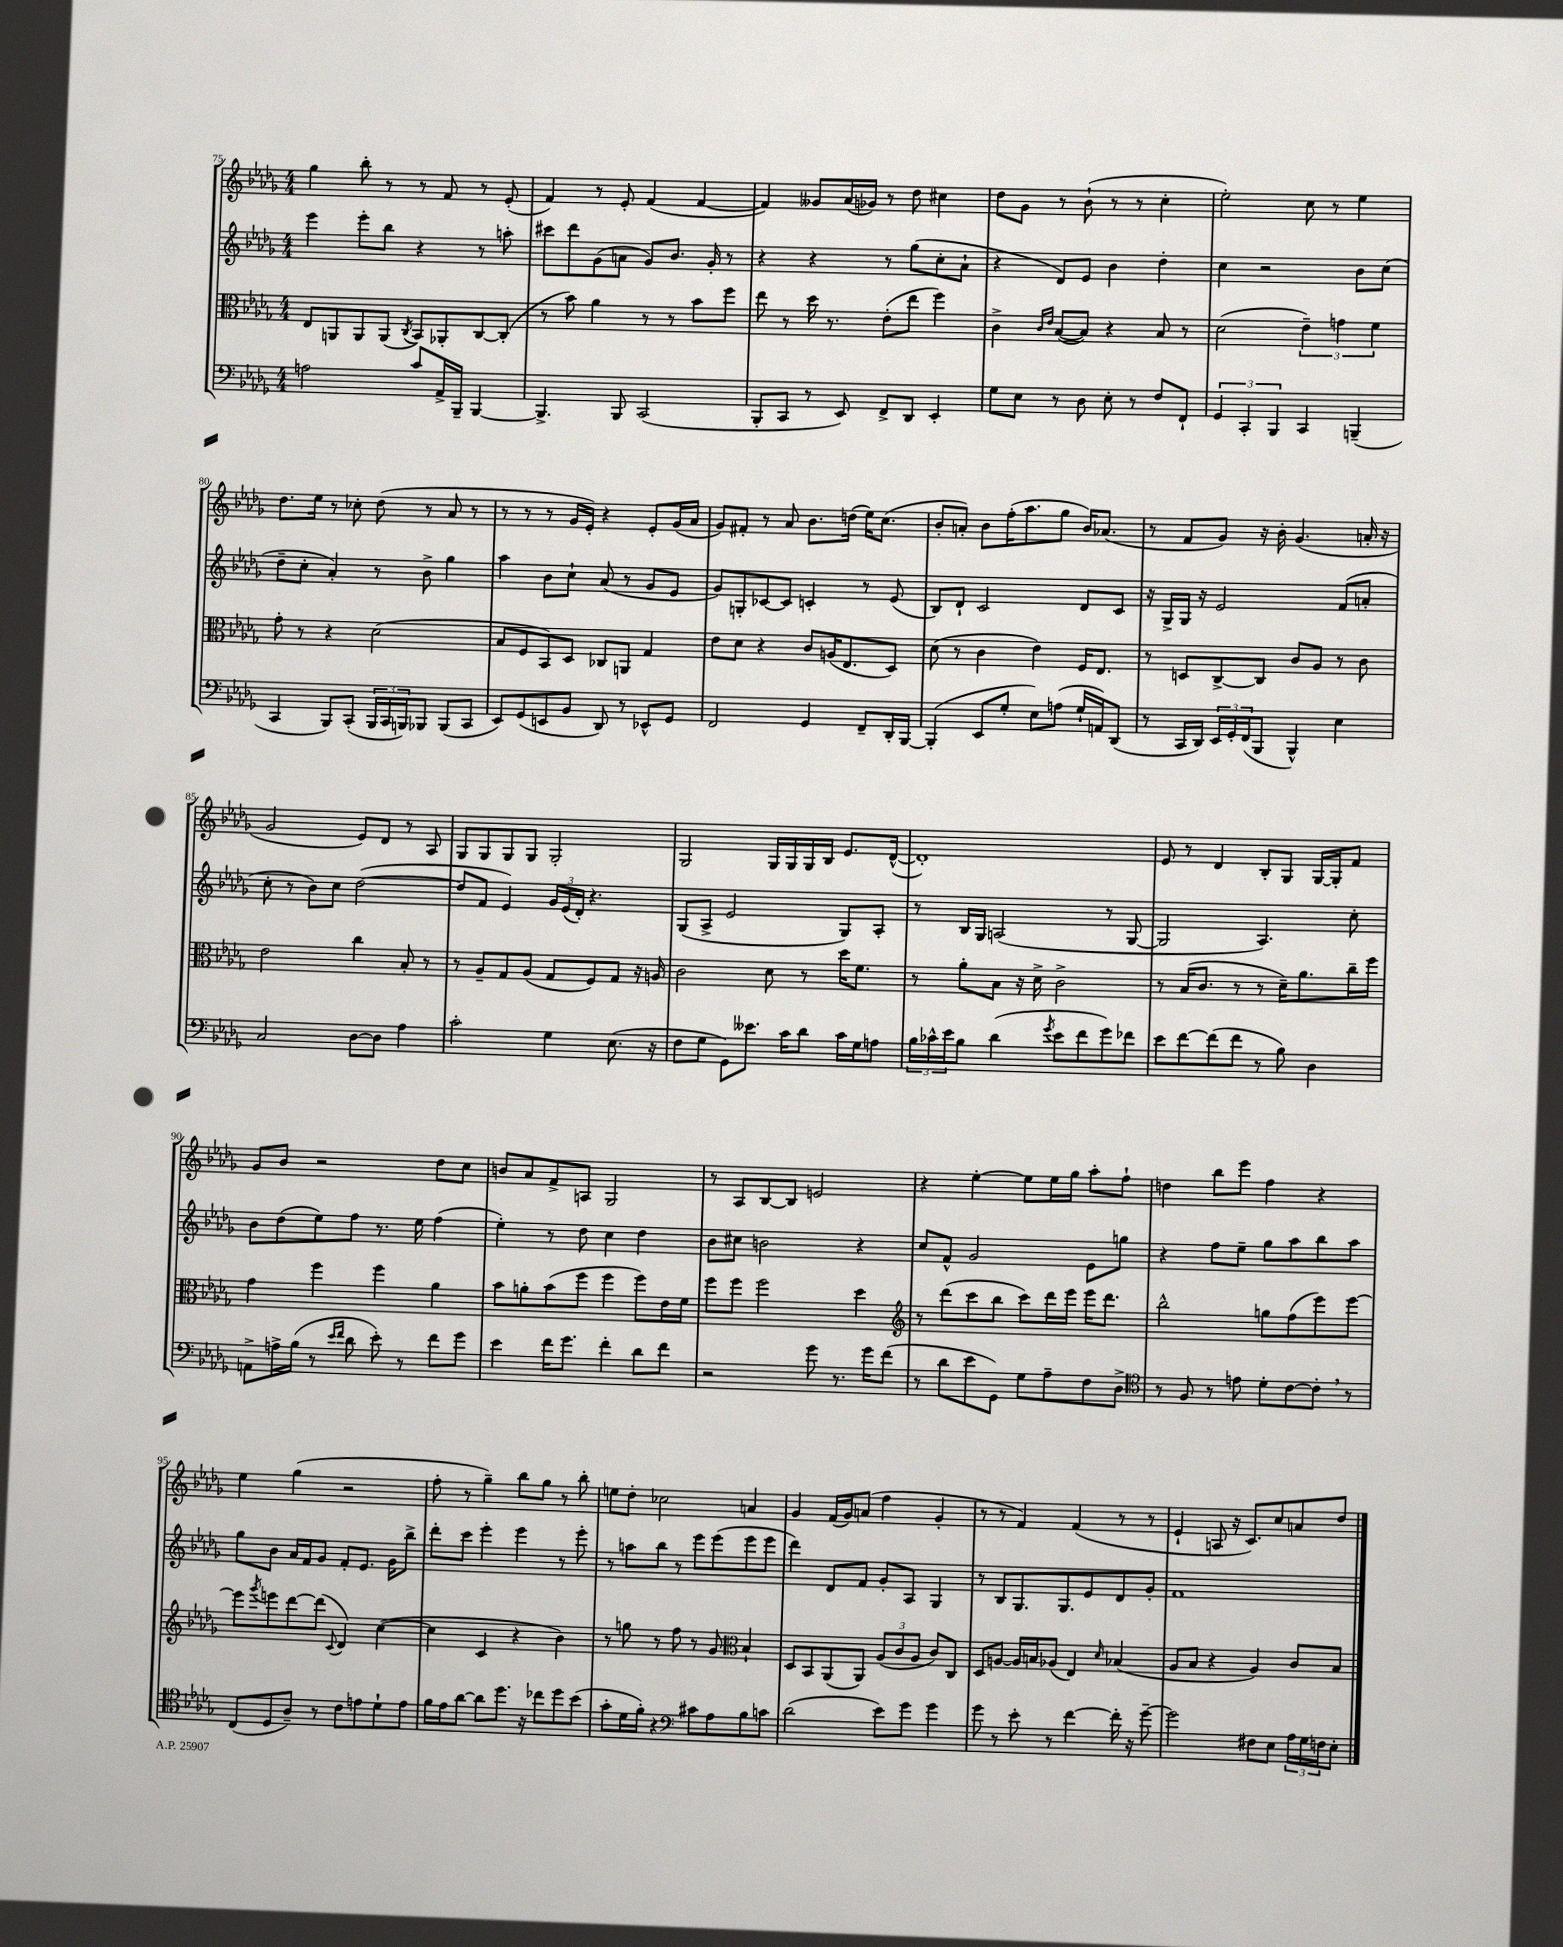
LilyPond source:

<<
\new StaffGroup <<
\new Staff = "s0" {
    \clef treble \key des \major \numericTimeSignature \time 4/4
    ges''4 bes''8-. r8 r8 f'8 r8 ees'8-.( |
    f'4) r8 ees'8-. f'4( f'4~ |
    f'4) geses'8 aes'16( ges'16) r8 des''8 cis''4 |
    des''8 ges'8 r8 bes'8-!( r8 r8 c''4-. |
    ees''2-.) c''8 r8 ees''4 |
    des''8. ees''16 r8 ces''8-. des''8( r8 aes'8 r8 |
    r8 r8 r8 ges'16 ees'16-.) r4 ees'8-. ges'16( aes'16 |
    ges'8) fis'8-. r8 aes'8 bes'8. d''16( ees''16) c''8.( |
    bes'8-. a'8-.) bes'8 f''16-.( aes''8. ges''8 bes'16) aes'8.( |
    r8 f'8 ges'8) r16 bes'16-. ges'4.( a'16-. r16 |
    ges'2 ees'8) des'8 r8 aes8 |
    ges8 ges8 ges8 ges8 ges2-. |
    ges2 ges16 ges16 ges16 bes16 ees'8. des'16~-^( |
    des'1-.) |
    ees'8 r8 des'4 bes8-. ges8 ges16~ ges16-. f'8 |
    ges'8 bes'8 r2 des''8 c''8 |
    b'8 aes'8 f'8-> a8 ges2 |
    r8 aes8 bes8~ bes8 e'2 |
    r4 ees''4~-. ees''8 ees''16 ges''16 aes''8-. f''8-! |
    d''4 bes''8 ees'''8 f''4 r4 |
    ees''4 ges''4( r2 |
    f''8-. r8 ges''4--) bes''8 ges''8 r8 bes''8-. |
    e''8 des''8-. ces''2 a'4 |
    ges'4 f'16( ges'16) a'8( f''4 ges'4-. |
    r8 r8 f'4) f'4( r8 r8 |
    ees'4-! a8 r16 c'8.) c''8 a'8 des''8 \bar "|." |
}
\new Staff = "s1" {
    \clef treble \key des \major \numericTimeSignature \time 4/4
    ees'''4 ees'''8-. bes''8 r4 r8 a''8-. |
    cis'''8 des'''8 ges'8( a'8 ges'8) bes'8. ges'16-. r8 |
    r4 r4 r8 ges''8( c''8-. aes'8-! |
    r4 des'8) ees'8 bes'4 des''4-. |
    c''4 r2 bes'8 c''8( |
    des''8-- c''8-. aes'4-.) r8 bes'8-> ges''4 |
    aes''4 bes'8 c''8-! aes'8( r8 ges'8 ees'8 |
    ges'8) g8-. ces'8~ ces'8 c'4-. r8 ees'8( |
    bes8) des'8-! c'2 des'8 c'8 |
    r16 ges16-> ges16 r16 ees'2 f'8( a'8-. |
    c''8-. r8 bes'8) c''8 des''2~( |
    des''8 f'8 ees'4) \tuplet 3/2 { ges'16 ees'16( des'16-.) } r4. |
    ges8( aes8-> ees'2 ges8) aes8-. |
    r8 bes16 ges16 a2( r8 ges8~ |
    ges2 aes4.) c''8-. |
    bes'8 des''8( ees''8) f''8 r8. ees''16 f''4( |
    ees''4-.) r8 des''8 c''4 des''4 |
    bes'8 cis''8 b'2 r4 |
    c''8 f'8-^ ges'2 ees'8 g''8 |
    r4 f''8 ees''8-- ges''8 aes''8 bes''8 aes''8 |
    ges''8 bes'8 aes'16 f'16 ges'8 f'8-. ees'8. ges'16 bes''8-> |
    des'''8-. c'''8 ees'''4-. ees'''4 r8 ees'''8-. |
    r8 a''8 bes''8 r8 ees'''8 ees'''8( ees'''8 ees'''8 |
    des'''4) des'8 f'8 ges'8-. aes8 ges4 |
    r8 bes8 ges8. ges8. ees'8 des'8 ges'8-. |
    f'1 \bar "|." |
}
\new Staff = "s2" {
    \clef alto \key des \major \numericTimeSignature \time 4/4
    ees8 a,8 a,8 a,8( \acciaccatura { c8 } bes,8) aes,8-. c8~ c8-.( |
    r8 bes'8) aes'4 r8 r8 bes'8 f''8 |
    ees''8 r8 des''16 r8. ees'8-.( ees''8 f''4) |
    c'4-> \grace { c'16 ees'16 } bes8~( bes8) r4 bes8 r8 |
    des'2( \tuplet 3/2 { ees'4--) g'4 f'4 } |
    ges'8-. r8 r4 des'2( |
    bes8 f8 bes,8) des8 ces8 a,8 ges4 |
    ees'8 des'8 r4 c'8 a16( ees8. des8) |
    des'8( r8 c'4 ees'4) f16 ees8. |
    r8 d8 c8~-> c8 c'8 aes8 r8 c'8 |
    ees'2 c''4 bes8-. r8 |
    r8 aes8-- ges8 aes8( ges8 f8) ges8 r16 a16 |
    c'2 des'8 r8 des''16 f'8. |
    r8 aes'8-. bes8 r16 des'16-> c'2-> |
    r8 bes16( c'8. r8 r8 des'16--) aes'8. c''16-- f''16 |
    ges'4 f''4 f''4 aes'4 |
    bes'8 a'8-. bes'8( f''8 f''4 f''8) ees'16 f'16 |
    f''8 f''8 f''2 des''4 |
    \clef treble r8 des'''8( c'''8 bes''8 c'''8) des'''16 ees'''16 ees'''16 des'''8. |
    bes''2-^ g''8 f''8( ees'''8) ees'''8~ |
    ees'''8 \acciaccatura { ges'''8 } e'''8 des'''8~ des'''8( \appoggiatura { c'8 } des'4) c''4~( |
    c''4 c'4 r4 bes'4) |
    r8 g''8 r8 f''8 r8 ges'8 \clef alto bes4-! |
    des8 bes,8 aes,8( aes,8) \tuplet 3/2 { aes8( c'8 aes8 } c'8) c8 |
    des8 a8~ a16 b16 aes8( ees4) \grace { des'16 } bes4( |
    aes8 bes8 r4 aes4) c'8 bes8 \bar "|." |
}
\new Staff = "s3" {
    \clef bass \key des \major \numericTimeSignature \time 4/4
    a2 c'8 aes,16-> bes,,16-- bes,,4~ |
    bes,,4.-> bes,,8 c,2( |
    bes,,8-. c,8 r8 ees,8) f,8-> des,8 ees,4-. |
    ges8 ees8 r8 des8 ees8-. r8 f8 f,8-! |
    \tuplet 3/2 { ges,4 c,4-. bes,,4 } c,4 b,,4--( |
    c,4 bes,,8) c,8-.( \tuplet 3/2 { bes,,16 c,16 b,,16) } bes,,8 bes,,8( c,8 |
    ees,8) ges,8( e,8 bes,8 des,8) r8 ees,8-^ ges,8 |
    f,2 ges,4 f,8-- des,16-. bes,,16~ |
    bes,,4-.( ees,8 ges8-. ees8) a8( ges16-! a,16) des,8( |
    r8 c,16 des,16) \tuplet 3/2 { ees,16 ges,16-. f,16( } bes,,8 bes,,4-^) ees4 |
    c2 des8~ des8 aes4 |
    c'2-. ges4 ees8.( r16 |
    f8 ges8 ges,8) eeses'8. c'16 des'8 c'16 ges16 a8 |
    \tuplet 3/2 { bes16 ces'16-^ ees'16 } bes8 des'4( \acciaccatura { ges'8 } ees'8 f'8 ges'8) fes'8 |
    ees'8 f'8~ f'8( f'8 r8 bes8) des4 |
    a,8-> a16-> bes16( r8 \grace { ees'16 f'16 } des'8 ees'8-.) r8 f'8 ges'8 |
    ees'4 f'16 ges'8. f'4-. des'8 f'8 |
    r2 ges'8 r8. ges'16 f'8( |
    r8 des'8 ees'8 ges,8) ges8 aes8-- f8 des8-> |
    \clef tenor r8 f8 r8 e'8 des'8-. c'8~ c'8-. \breathe r8 |
    c8( des8 aes8--) r8 c'8 e'8 des'8-! e'8 |
    f'16 ees'16 aes'8~ aes'8 des''8. r16 ces''8 des''8 bes'8( |
    ges'8-. des'16 f'16-.) r4 \clef bass cis'8 aes8 bes8 c'8 |
    des'2( ees'8) ges'8 ges'4 |
    ges'8 r8 ees'8-. r8 f'4~ f'16-. r16 ges'8~-- |
    ges'2 fis8 ees8 \tuplet 3/2 { aes16 ges16 f16 } ees8-. \bar "|." |
}
>>
>>
\layout { \context { \Score currentBarNumber = #75 } }
